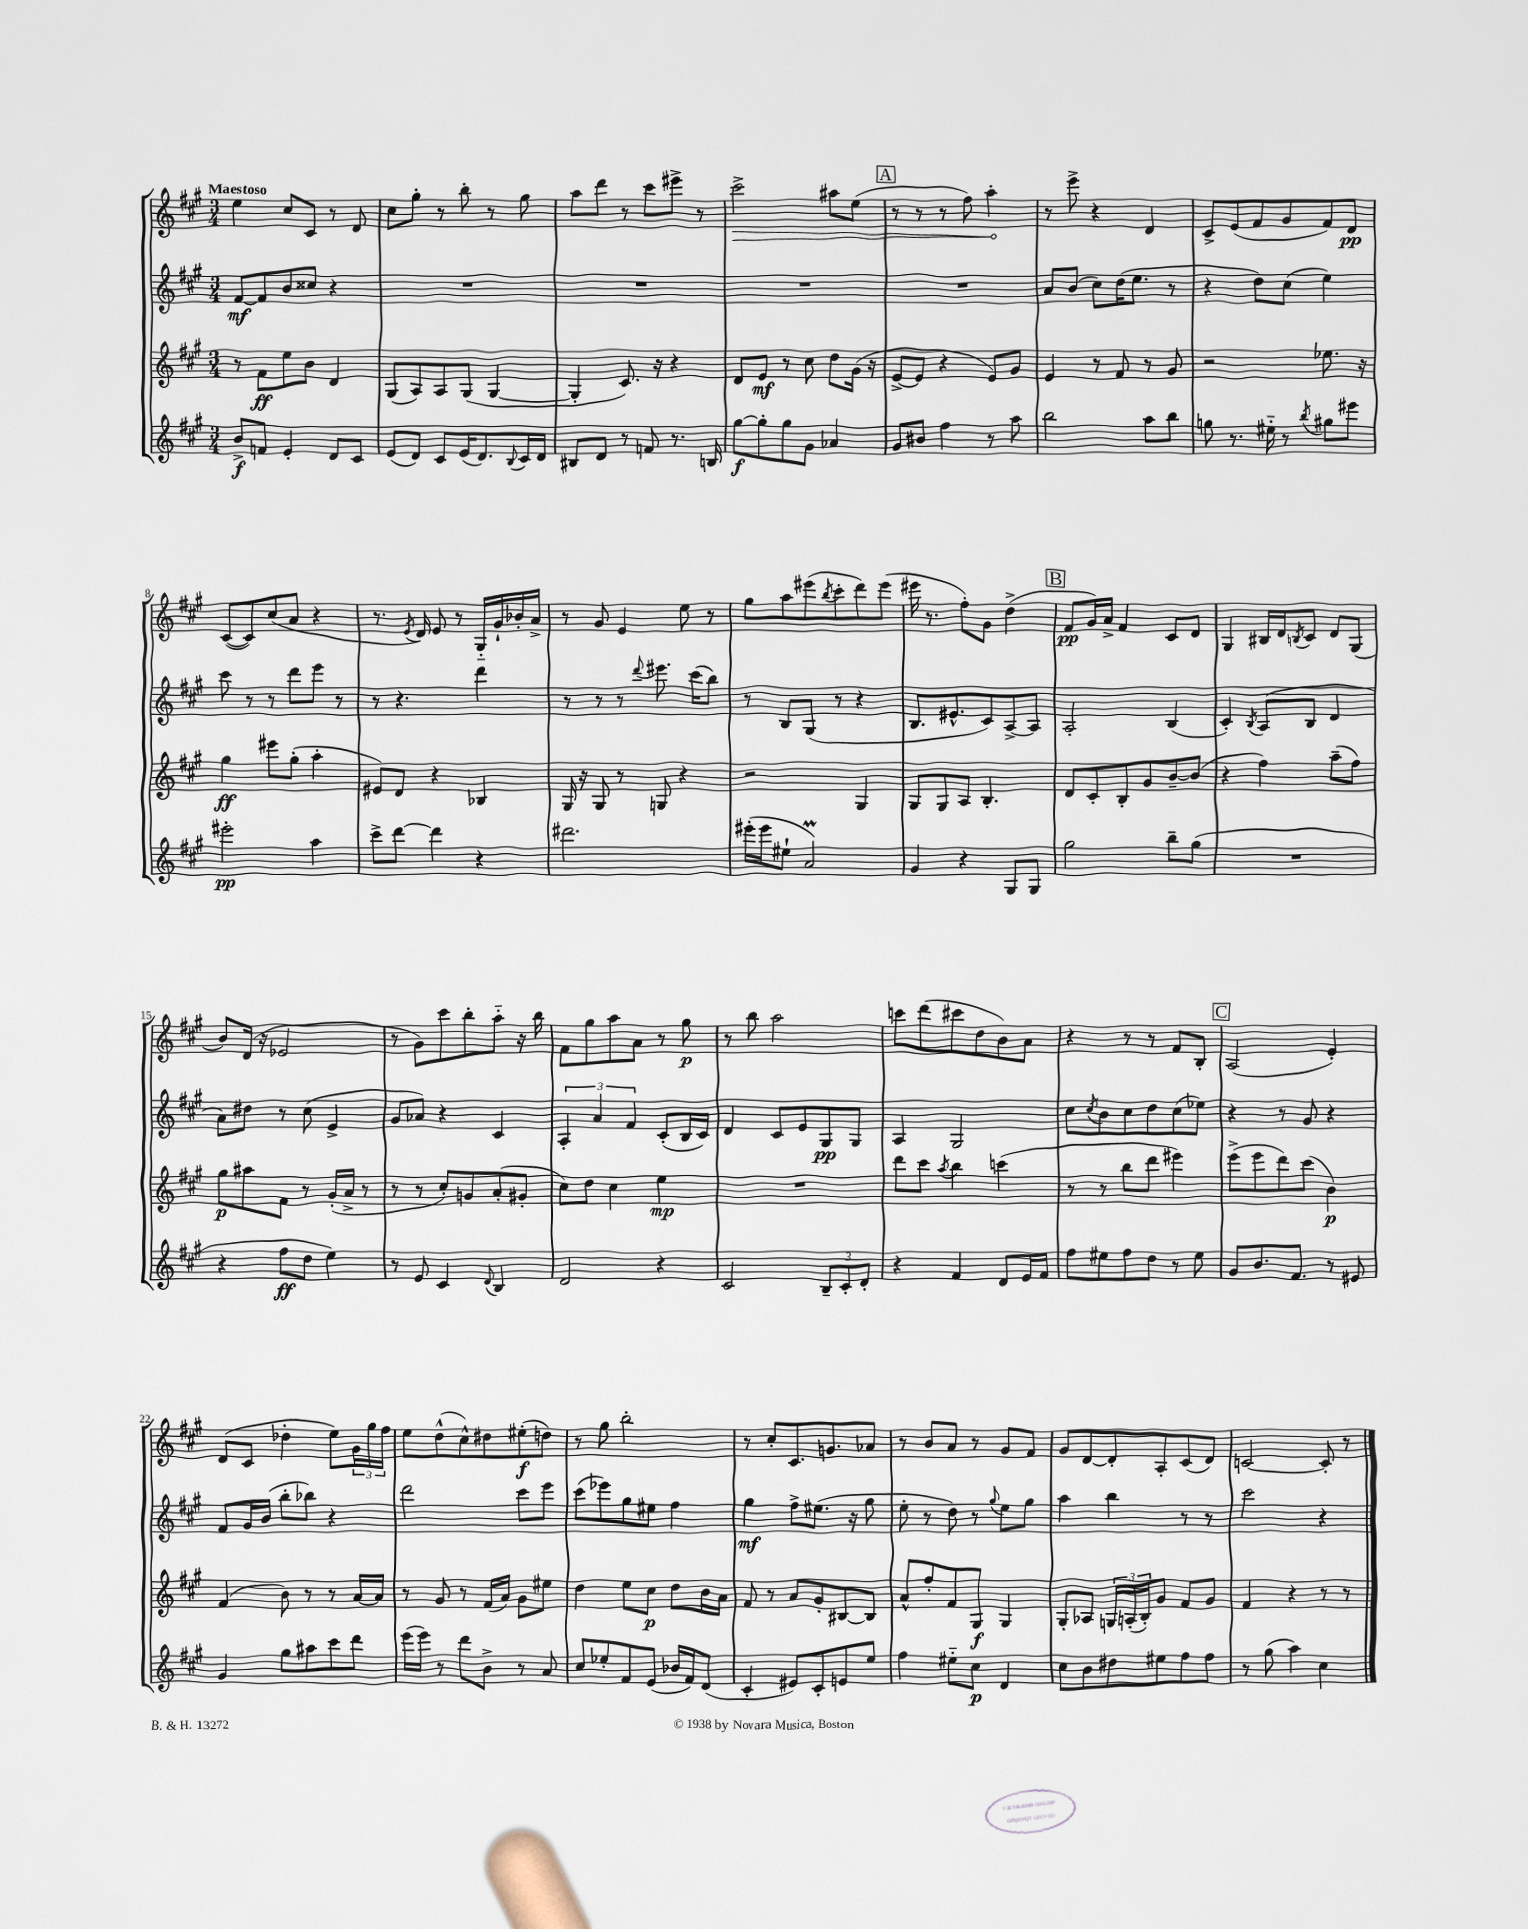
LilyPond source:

<<
\new StaffGroup <<
\new Staff = "s0" {
    \clef treble \key a \major \numericTimeSignature \time 3/4 \tempo "Maestoso"
    e''4 cis''8 cis'8 r8 d'8 |
    cis''8 gis''8-. r8 b''8-. r8 gis''8 |
    a''8 d'''8 r8 cis'''8 eis'''8-> r8 |
    \once \override Hairpin.circled-tip = ##t cis'''2->\> ais''8 e''8( |
    \mark \markup { \box "A" } r8 r8 r8 fis''8) a''4-.\! |
    r8 e'''8-> r4 d'4 |
    cis'8-> e'8( fis'8 gis'8 fis'8) d'8\pp |
    cis'8~( cis'8) cis''8( a'8 r4 |
    r8. \acciaccatura { e'8 } d'16) e'8 r8 gis16-_ gis'16-! bes'16-. a'16-> |
    r8 gis'8 e'4 e''8 r8 |
    gis''8 a''8 eis'''8( \acciaccatura { b''8 } cis'''8-. d'''8) eis'''8( |
    eis'''16 r8. fis''8-.) gis'8 d''4->( |
    \mark \markup { \box "B" } fis'8\pp gis'16) a'16-> fis'4 cis'8 d'8 |
    gis4 bis16 d'16 \acciaccatura { b8 } cis'8 d'8 gis8( |
    b'8) d'16( r16 ees'2 |
    r8 gis'8) cis'''8 b''8-. a''8-_ r16 b''16 |
    fis'8 gis''8 a''8 a'8 r8 gis''8\p |
    r8 b''8 a''2 |
    c'''8 d'''8( cis'''8 d''8 b'8) a'8 |
    r4 r8 r8 fis'8 b8-. |
    \mark \markup { \box "C" } a2( e'4-.) |
    d'8( cis'8 des''4-. e''8) \tuplet 3/2 { gis'16 gis''16 fis''16 } |
    e''8 d''8-^( cis''8-^) dis''8 eis''8-.\f( d''8) |
    r8 gis''8 b''2-. |
    r8 cis''8-. cis'8. g'8. aes'8 |
    r8 b'8 a'8 r8 gis'8 fis'8 |
    gis'8 d'8~ d'8-. a8-. cis'8( d'8) |
    c'2~ c'8-. r8 \bar "|." |
}
\new Staff = "s1" {
    \clef treble \key a \major \numericTimeSignature \time 3/4
    fis'8~\mf fis'8 b'8 cisis''8 r4 |
    R2. |
    R2. |
    R2. |
    \mark \markup { \box "A" } R2. |
    a'8 b'8( cis''8) d''16( e''8. r8 |
    r4 d''8) cis''8( e''4) |
    cis'''8 r8 r8 d'''8 e'''8 r8 |
    r8 r4. d'''4 |
    r8 r8 r8 \appoggiatura { d'''8 } eis'''8. cis'''16( b''8) |
    r8 b8 gis8( r8 r4 |
    b8. eis'8.-^ cis'8) a8~-> a8 |
    \mark \markup { \box "B" } a2-. b4( |
    cis'4-.) \acciaccatura { b8 } a8( b8 d'4 |
    a'8) dis''8 r8 cis''8( e'4-> |
    gis'8 aes'8) r4 cis'4 |
    \tuplet 3/2 { a4-. a'4 fis'4 } cis'8-.( b16 cis'16) |
    d'4 cis'8 e'8 gis8\pp gis8 |
    a4 gis2 |
    cis''8 \acciaccatura { cis''8 } b'8 cis''8 d''8 cis''8( ees''8) |
    \mark \markup { \box "C" } r4 r8 gis'8 r4 |
    fis'8 gis'16 b'16( b''8-. bes''8) r4 |
    d'''2 cis'''8 e'''8 |
    cis'''8( ees'''8) gis''8 eis''8 fis''4 |
    gis''4\mf fis''8-> eis''8.( r16 gis''8 |
    e''8-. r8 d''8) r8 \appoggiatura { gis''8 } e''8 gis''8 |
    a''4 b''4 r8 r8 |
    cis'''2 r4 \bar "|." |
}
\new Staff = "s2" {
    \clef treble \key a \major \numericTimeSignature \time 3/4
    r8 fis'8\ff e''8 b'8 d'4 |
    gis8( a8) a8 gis8( gis4~ |
    gis4-. cis'8.) r16 r4 |
    d'8 e'8\mf r8 cis''8 d''8 gis'16( r16 |
    \mark \markup { \box "A" } e'8~-> e'8 r4 e'8) gis'8 |
    e'4 r8 fis'8 r8 gis'8 |
    r2 ees''8. r16 |
    gis''4\ff eis'''8 gis''8-.( a''4-. |
    eis'8) d'8 r4 bes4 |
    gis16 r16 gis8 r8 g8 r4 |
    r2 gis4 |
    gis8 gis8 a8 b4.-. |
    \mark \markup { \box "B" } d'8 cis'8-. b8-. gis'8 b'8~-- b'8( |
    r4 fis''4) a''8--( fis''8) |
    gis''8\p ais''8 fis'8 r8 gis'16-.( a'16-> r8 |
    r8 r8 cis''8-.) g'8 a'8-.( gis'8-. |
    cis''8) d''8 cis''4 e''4\mp |
    R2. |
    d'''8 cis'''8 \acciaccatura { a''8 } b''4 c'''4( |
    r8 r8 b''8 d'''8 eis'''4) |
    \mark \markup { \box "C" } e'''8->( e'''8 d'''8) cis'''8( b'4\p) |
    fis'4( b'8) r8 r8 a'16~ a'16 |
    r8 gis'8 r8 fis'16( a'16) gis'8 eis''8 |
    d''4 e''8 cis''8\p d''8 b'16 a'16 |
    fis'8 r8 a'8 gis'8-. bis8~ bis8 |
    a'8-^ fis''8-. fis'8 gis8\f gis4 |
    gis8-. aes8 \tuplet 3/2 { g16 a16-.( b16-.) } gis'8 fis'8 gis'8 |
    fis'4 r4 r8 r8 \bar "|." |
}
\new Staff = "s3" {
    \clef treble \key a \major \numericTimeSignature \time 3/4
    b'8->\f f'8 e'4-. d'8 cis'8 |
    e'8( d'8) cis'8 e'16( d'8.) \appoggiatura { b8 } cis'16 d'16 |
    bis8 d'8 r8 f'8 r8. b16 |
    gis''8~\f gis''8-. gis''8 gis'8 aes'4 |
    \mark \markup { \box "A" } gis'8 bis'8 fis''4 r8 a''8 |
    b''2 a''8 b''8 |
    g''8 r8. eis''16-_ r8 \acciaccatura { b''8 } gis''8 eis'''8 |
    eis'''2-.\pp a''4 |
    cis'''8-> d'''8~ d'''4 r4 |
    dis'''2. |
    eis'''16-.( eis'''16 eis''8-! a'2\prall) |
    gis'4 r4 gis8 gis8 |
    \mark \markup { \box "B" } gis''2 b''8-- gis''8( |
    R2. |
    r4 fis''8\ff d''8 e''4) |
    r8 e'8 cis'4 \appoggiatura { d'8 } b4 |
    d'2 r4 |
    cis'2 \tuplet 3/2 { b8-- cis'8-. d'8-. } |
    r4 fis'4 d'8 e'16 fis'16 |
    fis''8 eis''8 fis''8 d''8 r8 eis''8 |
    \mark \markup { \box "C" } gis'8 b'8. fis'8. r8 eis'8 |
    gis'4 gis''8 ais''8 cis'''8 d'''8 |
    e'''16( e'''16) r8 d'''8 b'8-> r8 a'8 |
    cis''8 ees''8-. fis'8 e'8( bes'16 fis'16) d'8( |
    cis'4-. eis'8) cis'8-. e'8 e''8 |
    fis''4 eis''8-_ cis''8\p d'4 |
    cis''8 b'8 dis''8 eis''8 fis''8 fis''8 |
    r8 gis''8( a''4) cis''4 \bar "|." |
}
>>
>>
